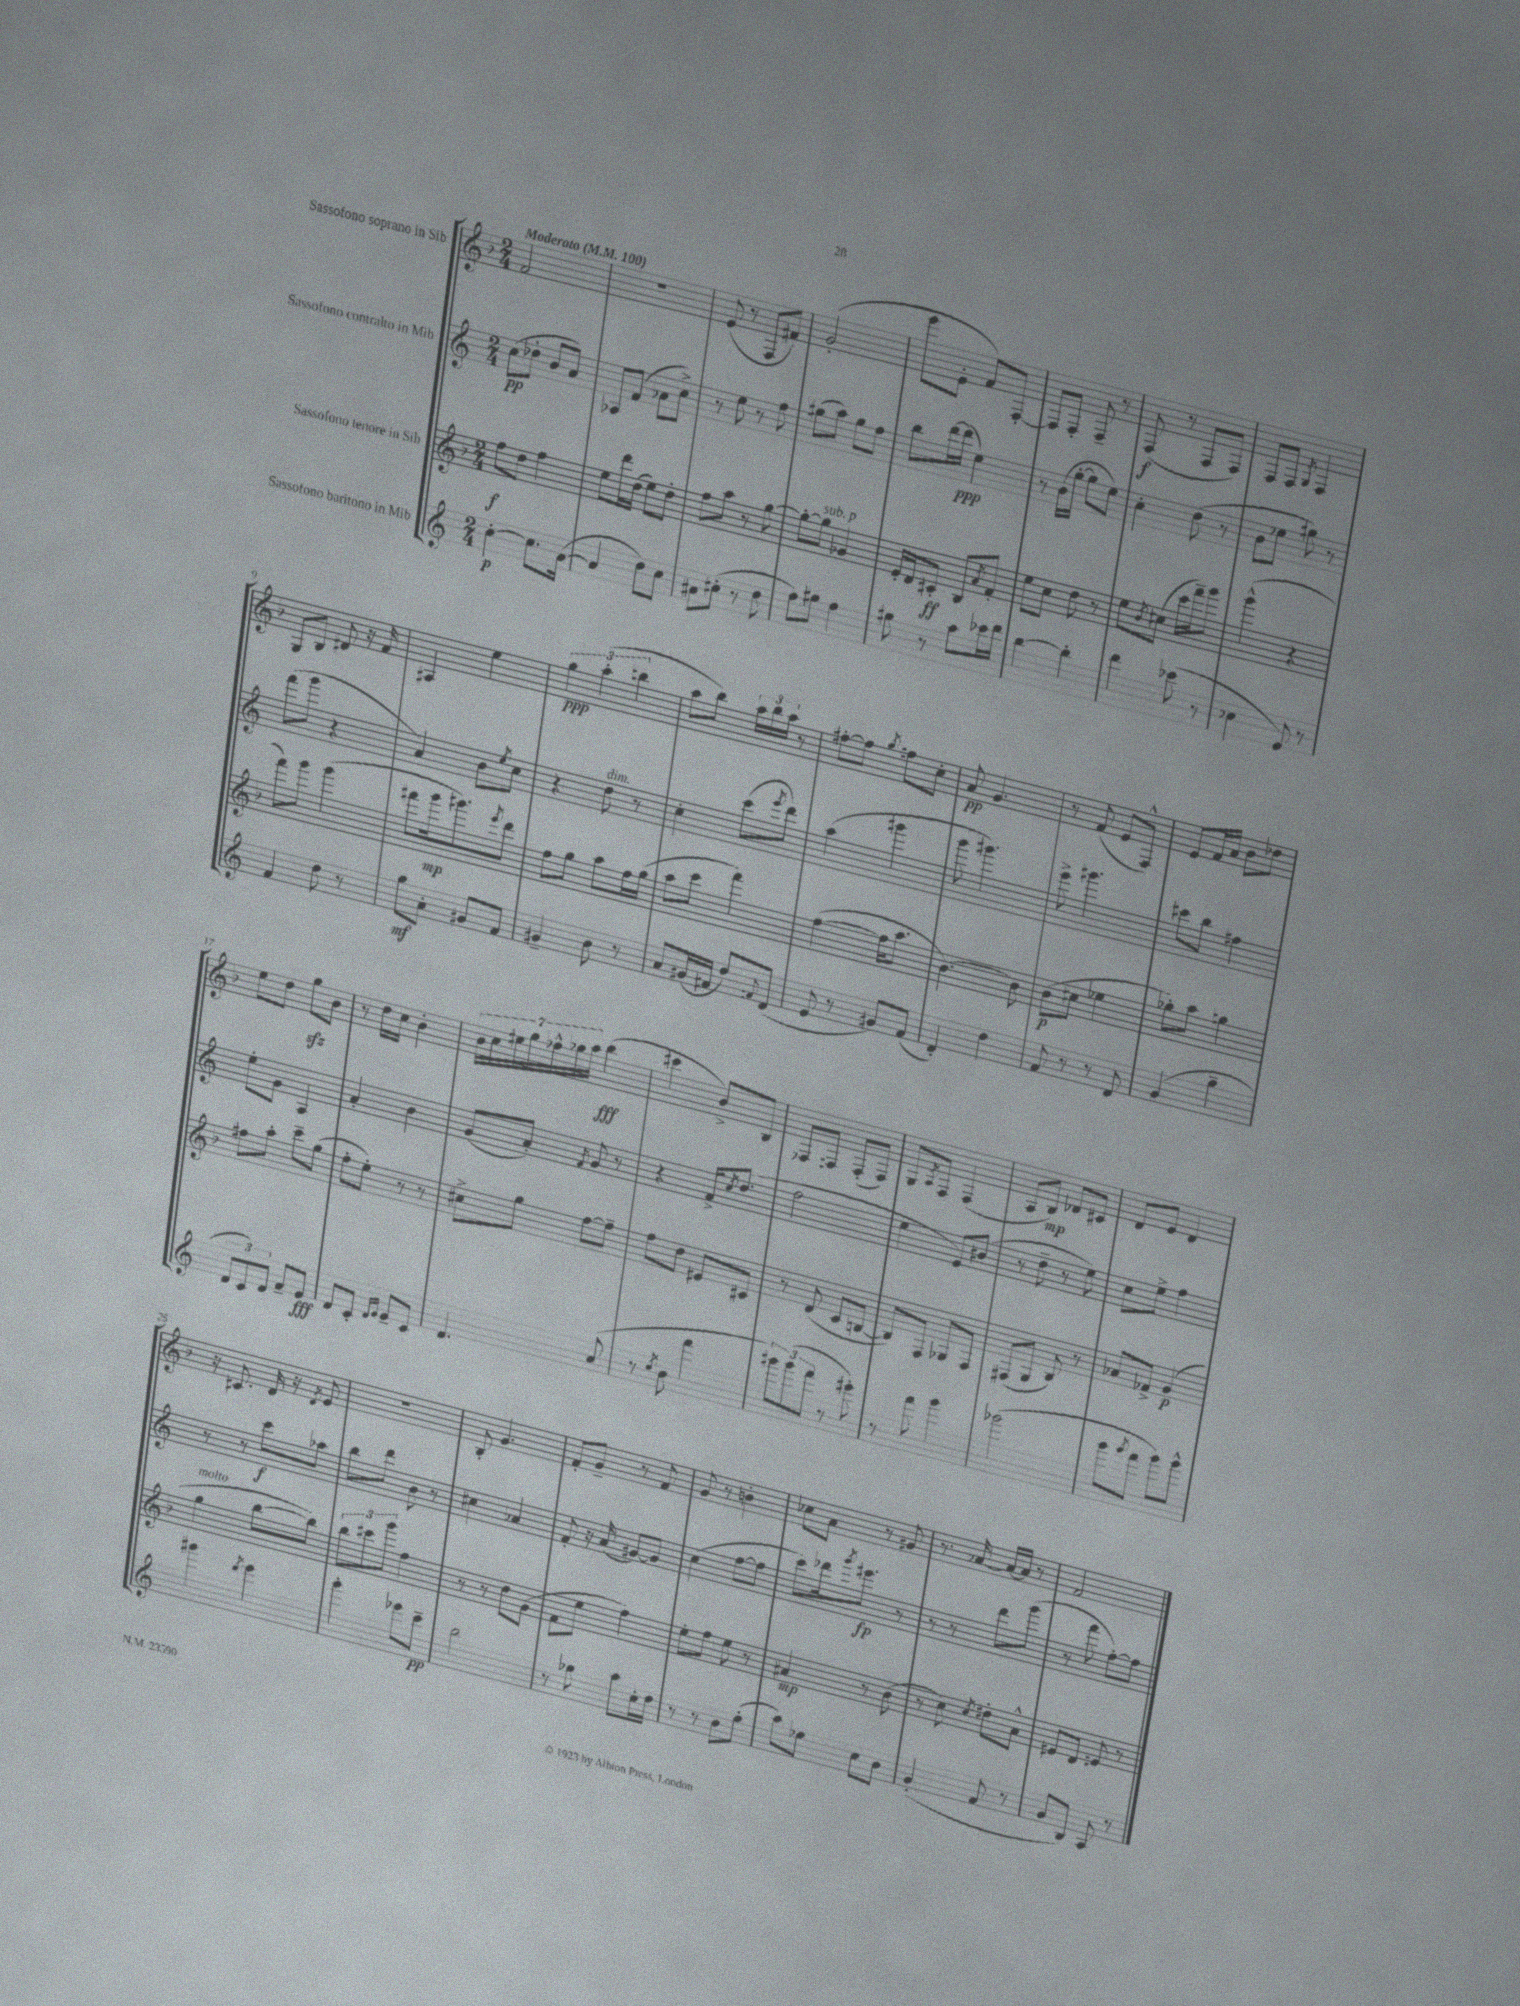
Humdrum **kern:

**kern	**kern	**kern	**kern
*staff4	*staff3	*staff2	*staff1
*clefG2	*clefG2	*clefG2	*clefG2
*k[]	*k[b-]	*k[]	*k[b-]
*M2/4	*M2/4	*M2/4	*M2/4
*MM100	*MM100	*MM100	*MM100
[4cc'	8ff	(8cc	2f
.	8dd	8dd-'	.
8.cc]	4ff	8b	.
.	.	8a)	.
([16a	.	.	.
=	=	=	=
4a]	8ee	8A-	2r
.	16ddd	(8f	.
.	(16dd	.	.
8dd)	8ee)	8a-	.
8cc	8dd'	8cc^)	.
=	=	=	=
8a#	8ff	8r	(8e
(8cc#'	8aa	8ee	8r
8r	8r	8r	8F
8dd	[8gg	8ff	8f#)
=	=	=	=
8ff)	8gg'_	(8gg#	(2g'
8gg#	8gg]	8aa)	.
4ff	4g-	8gg#	.
.	.	8ff	.
=	=	=	=
8gg#	16e'	8bb	8eee
.	16d	.	.
8r	8c#'	[16ddd	8e'
.	.	(16ddd]	.
8aa	8B-	4ee)	8f)
.	8qa	.	.
16ccc-	8f'	.	[8F'
16ddd	.	.	.
=	=	=	=
[4bb	8ee	8r	8F]
.	8cc	(16b	8F'
.	.	[16gg'	.
4bb']	8dd	8gg]	8F~
.	8r	8ee)	8r
=	=	=	=
4ddd	8ee	4cc'	(8F
.	8qb-	.	.
.	(8cc#	.	8r
(8ccc-	16ccc	(8dd	8F
.	16fff~)	.	.
8r	8ggg	8r	8F)
=	=	=	=
4cc-	(4ggg^^	8b	8F
.	.	8ee-	8F
.	.	.	8qG
8e)	4r	8gg#)	4F
8r	.	8r	.
=	=	=	=
4f	8fff)	(8fff	8G
.	8ggg	8ggg	8B-
8dd	(4ggg	4r	8d#
8r	.	.	16r
.	.	.	16f
=	=	=	=
8gg	8fff#	4a)	4A#
8a'	16ggg	.	.
.	8.ggg#)	.	.
8g#	.	8b	4ee
.	8qeee	8qee	.
8f	8ddd	8cc	.
=	=	=	=
4g#~	8ff	4r	6gg
.	8gg	.	.
.	.	.	(6aa'
8b	8aa	8dd	.
.	.	.	6bb
8r	16ff	8r	.
.	(16gg	.	.
=	=	=	=
8a	8aa	4cc'	8aa
(16g#	8ccc	.	8bb-)
16f#	.	.	.
8dd)	4fff)	(8ccc	24aa
.	.	.	24bb-
.	.	.	24aa
8qqf	.	8qeee	.
(8d	.	8ddd)	8r
=	=	=	=
8e	([4ff	(4aa	[8ff#'
8r	.	.	8ff#]
.	.	.	8qgg
8g#)	16ff]	4ggg#	8ff
.	8.aa	.	.
(8f	.	.	8cc'
=	=	=	=
4d')	[4.b-)	8ggg	8a
.	.	4.ggg#)	4.g
4dd	.	.	.
.	8b-]	.	.
=	=	=	=
8f	(8b-	8eee^	8r
8r	8cc#	4.ggg#	(8f
8r	4ee-	.	8e
8d	.	.	8F^^)
=	=	=	=
(4g	8gg-')	8ccc#	8e
.	8aa	8bb	16f
.	.	.	16a
4gg~	4gg	4ff#	8b-
.	.	.	8dd-
=	=	=	=
12d	8ff#	8ee'	8ee
12c)	.	.	.
.	8aa'	8g	8dd
12d	.	.	.
8f~	8ccc~	4A	8gg
8e	(8gg	.	8b-
=	=	=	=
8d	8ff'	4a'	8r
8c'	8ee')	.	16dd
.	.	.	16cc
16qqd	.	.	.
16qqe	.	.	.
8e~	8r	4b	4b-'
8c	8r	.	.
=	=	=	=
4.d	8cc#^	(8g	28b-
.	.	.	28cc
.	.	.	28ee#
.	.	.	28gg
.	8gg	8a')	.
.	.	.	28ff-^^
.	.	.	28gg-
.	.	.	28aa
.	.	8qf	.
.	[8ff	8g	(4bb-
(8a	8ff~]	8r	.
=	=	=	=
8r	8ff	4r	4ccc#
8qcc	.	.	.
8b	8dd	.	.
4fff	8e#	16f^	8b-^)
.	.	8qcc	.
.	.	(8.dd	.
.	8c#	.	8B-
=	=	=	=
12ggg#)	8r	2ff	8F-
(12ggg#	.	.	.
.	(8d	.	8F
12fff	.	.	.
8r	8c	.	(8F'
8eee#')	[8B	.	8F)
=	=	=	=
8r	8B])	4ee	8G
.	.	.	8qA
8fff	8F	.	8F
4ggg	8G-	8e)	(4F
.	8F	(8b#	.
=	=	=	=
(2ggg-	(8F#	8r	8A
.	8G	8dd~	8B-)
.	8B-)	8r	8d-
.	8r	8ee)	8c#
=	=	=	=
8ggg	8a-	8cc	8d
8qggg	.	.	.
8fff	8f-^	8ee^	8e
8ggg)	(4g	4ff	4d
8ggg^^	.	.	.
=	=	=	=
4ggg#	4gg	8r	16r
.	.	.	8.c#
.	.	8r	.
8qddd	.	.	.
4eee	[8bb-	8ccc	16d
.	.	.	16r
.	.	.	8qd
.	8bb-])	8aa-	8e
=	=	=	=
4ggg'	12bb-	8bb	2r
.	12ccc#	.	.
.	.	8ddd	.
.	12ggg	.	.
8eee-	4ff	8b	.
8ccc~	.	8r	.
=	=	=	=
2bb	8r	4cc#	8B-'
.	8r	.	4.g
.	8dd	4a-	.
.	(8g	.	.
=	=	=	=
8r	8f	8f'	8f'
8gg-	8ee	16r	8g~
.	.	(16a	.
8aa	4ff)	[8g#)	8r
16cc'	.	8g#]	8f
16dd	.	.	.
=	=	=	=
8r	8ee'	(4cc	8g
8r	8ff	.	8r
8b	8ee	[8ff	4b'
(8ee'	8r	8ff]	.
=	=	=	=
8aa)	4a#	8ccc)	8cc-
8ee-	.	16ddd-	8a
.	.	8qggg	.
.	.	8.eee#	.
8cc	8r	.	8r
8b	(8b-	8r	8g#
=	=	=	=
(4g'	8r	8r	8.r
.	8cc)	8r	.
.	.	.	[16a-
.	8qcc	.	.
8f	8dd#'	8ddd	16a-_
.	.	.	16a-]
8r	8a^^	(8ggg	8r
=	=	=	=
8g	8e#	8r	2f
8B)	8d	8fff	.
8A	8e	[8ff')	.
8r	8r	8ff]	.
==	==	==	==
*-	*-	*-	*-
